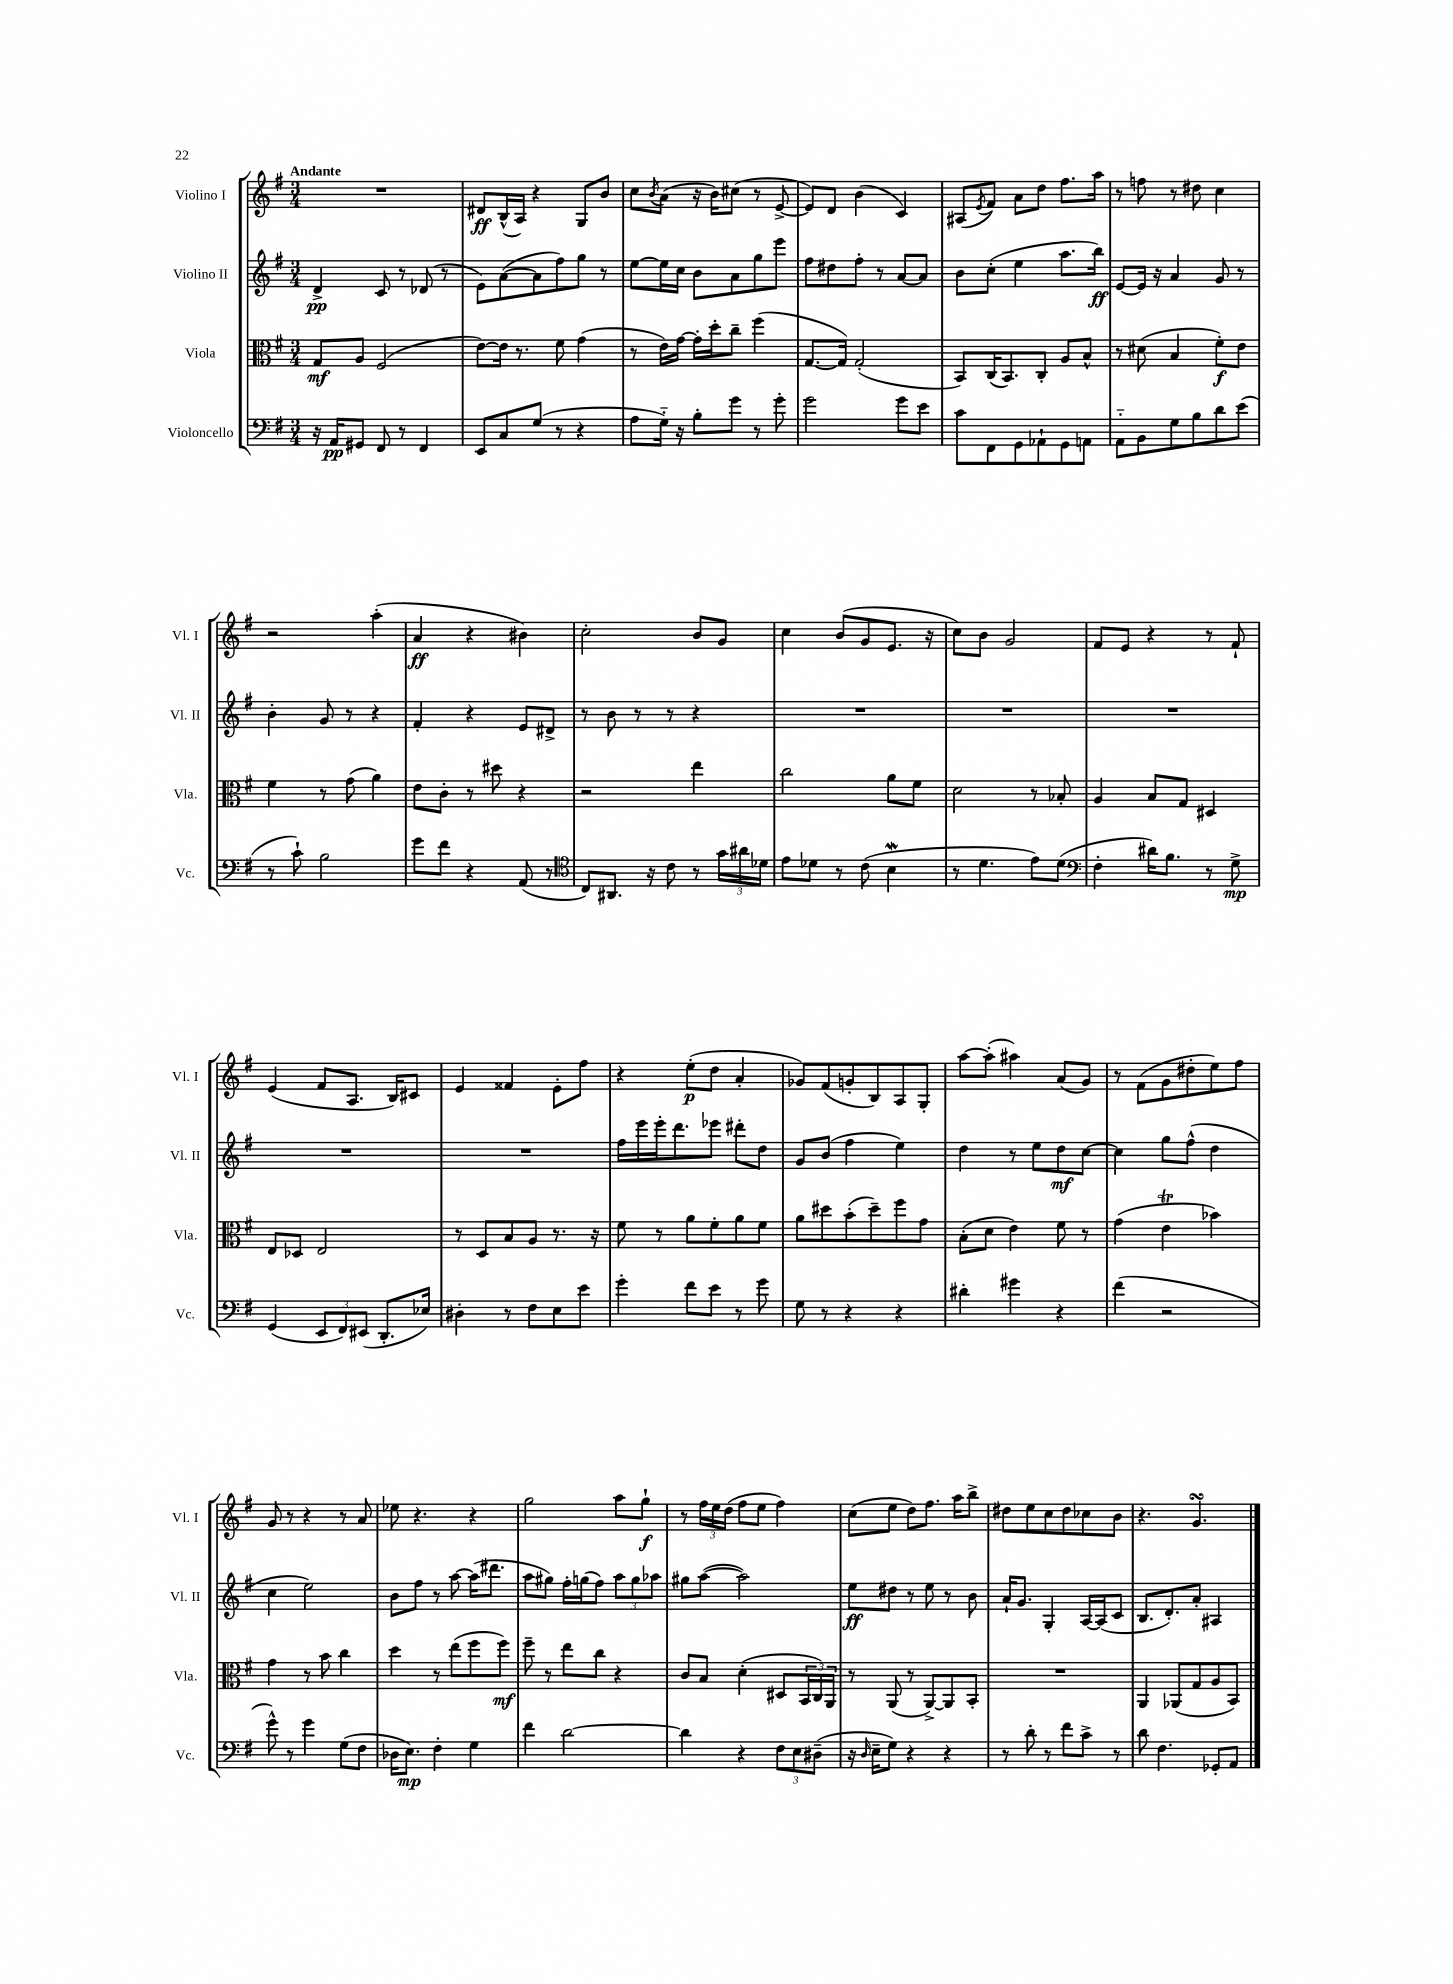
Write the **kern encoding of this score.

**kern	**kern	**kern	**kern
*staff4	*staff3	*staff2	*staff1
*clefF4	*clefC3	*clefG2	*clefG2
*k[f#]	*k[f#]	*k[f#]	*k[f#]
*M3/4	*M3/4	*M3/4	*M3/4
16r	8G	4d^	2.r
16AA	.	.	.
8GG#	8A	.	.
8FF#	(2F#	8c	.
8r	.	8r	.
4FF#	.	(8d-	.
.	.	8r	.
=	=	=	=
8EE	[8e)	8e)	8d#
8C	16e]	([8a	(16B^^
.	8.r	.	16A)
(8G	.	8a]	4r
8r	8f#	8ff#)	.
4r	(4g	8gg	8G
.	.	8r	8b
=	=	=	=
8A	8r	[8ee	8cc
.	.	.	8qb
16G'~)	16e)	16ee]	(8a
16r	[16g	16cc	.
8B'	16g']	8b	16r
.	16dd'	.	16b)
8g	8cc~	8a	(8cc#
8r	(4ff#	8gg	8r
8g'	.	8eee	[8e^
=	=	=	=
2g	[8.G	8ff#	8e])
.	.	8dd#	8d
.	16G])	.	.
.	(2G'	8ff#'	(4b
.	.	8r	.
8g	.	[8a	4c)
8e	.	8a]	.
=	=	=	=
8c	8BB)	8b	(8A#
.	.	.	8qe
8FF#	(16C	(8cc'	8f#)
.	8.BB)	.	.
8GG	.	4ee	8a
8AA-`	8C'	.	8dd
8GG	8A	8.aa	8.ff#
8AA	8B^^	.	.
.	.	16bb)	16aa
=	=	=	=
8AA'~	8r	[8e	8r
8BB	(8d#	16e]	8ff
.	.	16r	.
8G	4B	4a	8r
8B	.	.	8dd#
8d	8f#')	8g	4cc
(8e	8e	8r	.
=	=	=	=
8r	4f#	4b'	2r
8c`)	.	.	.
2B	8r	8g	.
.	(8g	8r	.
.	4a)	4r	(4aa'
=	=	=	=
8g	8e	4f#'	4a
8f#	8c'	.	.
4r	8r	4r	4r
.	8dd#	.	.
(8AA	4r	8e	4b#)
8r	.	8d#^	.
=	=	=	=
*clefC4	*	*	*
8C)	2r	8r	2cc'
8.AA#	.	8b	.
.	.	8r	.
16r	.	.	.
8c	.	8r	.
8r	4ee	4r	8b
24g	.	.	8g
24a#	.	.	.
24d-	.	.	.
=	=	=	=
8e	2cc	2.r	4cc
8d-	.	.	.
8r	.	.	(8b
(8c	.	.	8g
4B	8a	.	8.e
.	8f#	.	.
.	.	.	16r
=	=	=	=
8r	2d	2.r	8cc)
4.d	.	.	8b
.	.	.	2g
8e)	8r	.	.
(8d	8B-'	.	.
=	=	=	=
*clefF4	*	*	*
4F#'	4A	2.r	8f#
.	.	.	8e
16d#)	8B	.	4r
8.B	.	.	.
.	8G	.	.
8r	4D#	.	8r
8G^	.	.	8f#`
=	=	=	=
(4GG	8E	2.r	(4e
.	8D-	.	.
12EE	2E	.	8f#
12FF#)	.	.	.
.	.	.	8.A
(12EE#	.	.	.
8.DD'	.	.	.
.	.	.	16B)
.	.	.	8c#
16E-)	.	.	.
=	=	=	=
4D#'	8r	2.r	4e
.	8D	.	.
8r	8B	.	4f##
8F#	8A	.	.
8E	8.r	.	8e'
8e	.	.	8ff#
.	16r	.	.
=	=	=	=
4g'	8f#	16ff#	4r
.	.	16eee	.
.	8r	16eee'	.
.	.	8.ddd	.
8f#	8a	.	(8ee'
8e	8f#'	8eee-	8dd
8r	8a	8ddd#'	4a'
8g	8f#	8dd	.
=	=	=	=
8G	8a	8g	8g-)
8r	8dd#	(8b	(8f#
4r	(8b'	4ff#	8g'
.	8dd#~)	.	8B)
4r	8ff#	4ee)	8A
.	8g	.	8G'
=	=	=	=
4d#'	(8B'	4dd	[8aa
.	8d	.	(8aa']
4g#	4e)	8r	4aa#)
.	.	8ee	.
4r	8f#	8dd	(8a
.	8r	[8cc	8g)
=	=	=	=
(4f#	(4g	4cc]	8r
.	.	.	(8f#
2r	4e	8gg	8g
.	.	(8ff#^^	8dd#'
.	4b-)	4dd	8ee)
.	.	.	8ff#
=	=	=	=
8g^^)	4g	4cc	8g
8r	.	.	8r
4g	8r	2ee)	4r
.	8b	.	.
(8G	4cc	.	8r
8F#	.	.	8a
=	=	=	=
16D-	4dd	8b	8ee-
8.E)	.	.	.
.	.	8ff#	4.r
4F#'	8r	8r	.
.	(8ee	[8aa	.
4G	8ff#	(16aa]	4r
.	.	8.ddd#	.
.	8ff#)	.	.
=	=	=	=
4f#	8ff#~	8aa	2gg
.	8r	8gg#)	.
[2d	8ee	16ff#'	.
.	.	(16gg	.
.	8cc	8ff#)	.
.	4r	12aa	8aa
.	.	12gg	.
.	.	.	8gg`
.	.	12aa-	.
=	=	=	=
4d]	8c	8gg#	8r
.	8B	([8aa	24ff#
.	.	.	24ee
.	.	.	(24dd
4r	(4d'	2aa])	8ff#
.	.	.	8ee
12F#	8D#	.	4ff#)
12E	.	.	.
.	24BB	.	.
(12D#~	24C)	.	.
.	24AA	.	.
=	=	=	=
16r	8r	8ee	(8cc
16qqD	.	.	.
16E~	.	.	.
8G)	(8AA	8dd#	8ee
4r	8r	8r	8dd)
.	[8AA^)	8ee	8.ff#
4r	8AA]	8r	.
.	.	.	16aa
.	8BB'	8b	8bb^
=	=	=	=
8r	2.r	16a`	8dd#
.	.	8.g	.
8d'	.	.	8ee
8r	.	4G'	8cc
8f#	.	.	8dd#
8c^	.	[16A	8cc-
.	.	(16A]	.
8r	.	8c	8b
=	=	=	=
8d	4AA	8.B	4.r
4.F#	.	.	.
.	.	8.d')	.
.	(8AA-	.	.
.	8G	8a'	4.g
8GG-'	8A	4A#	.
8AA	8BB)	.	.
==	==	==	==
*-	*-	*-	*-
